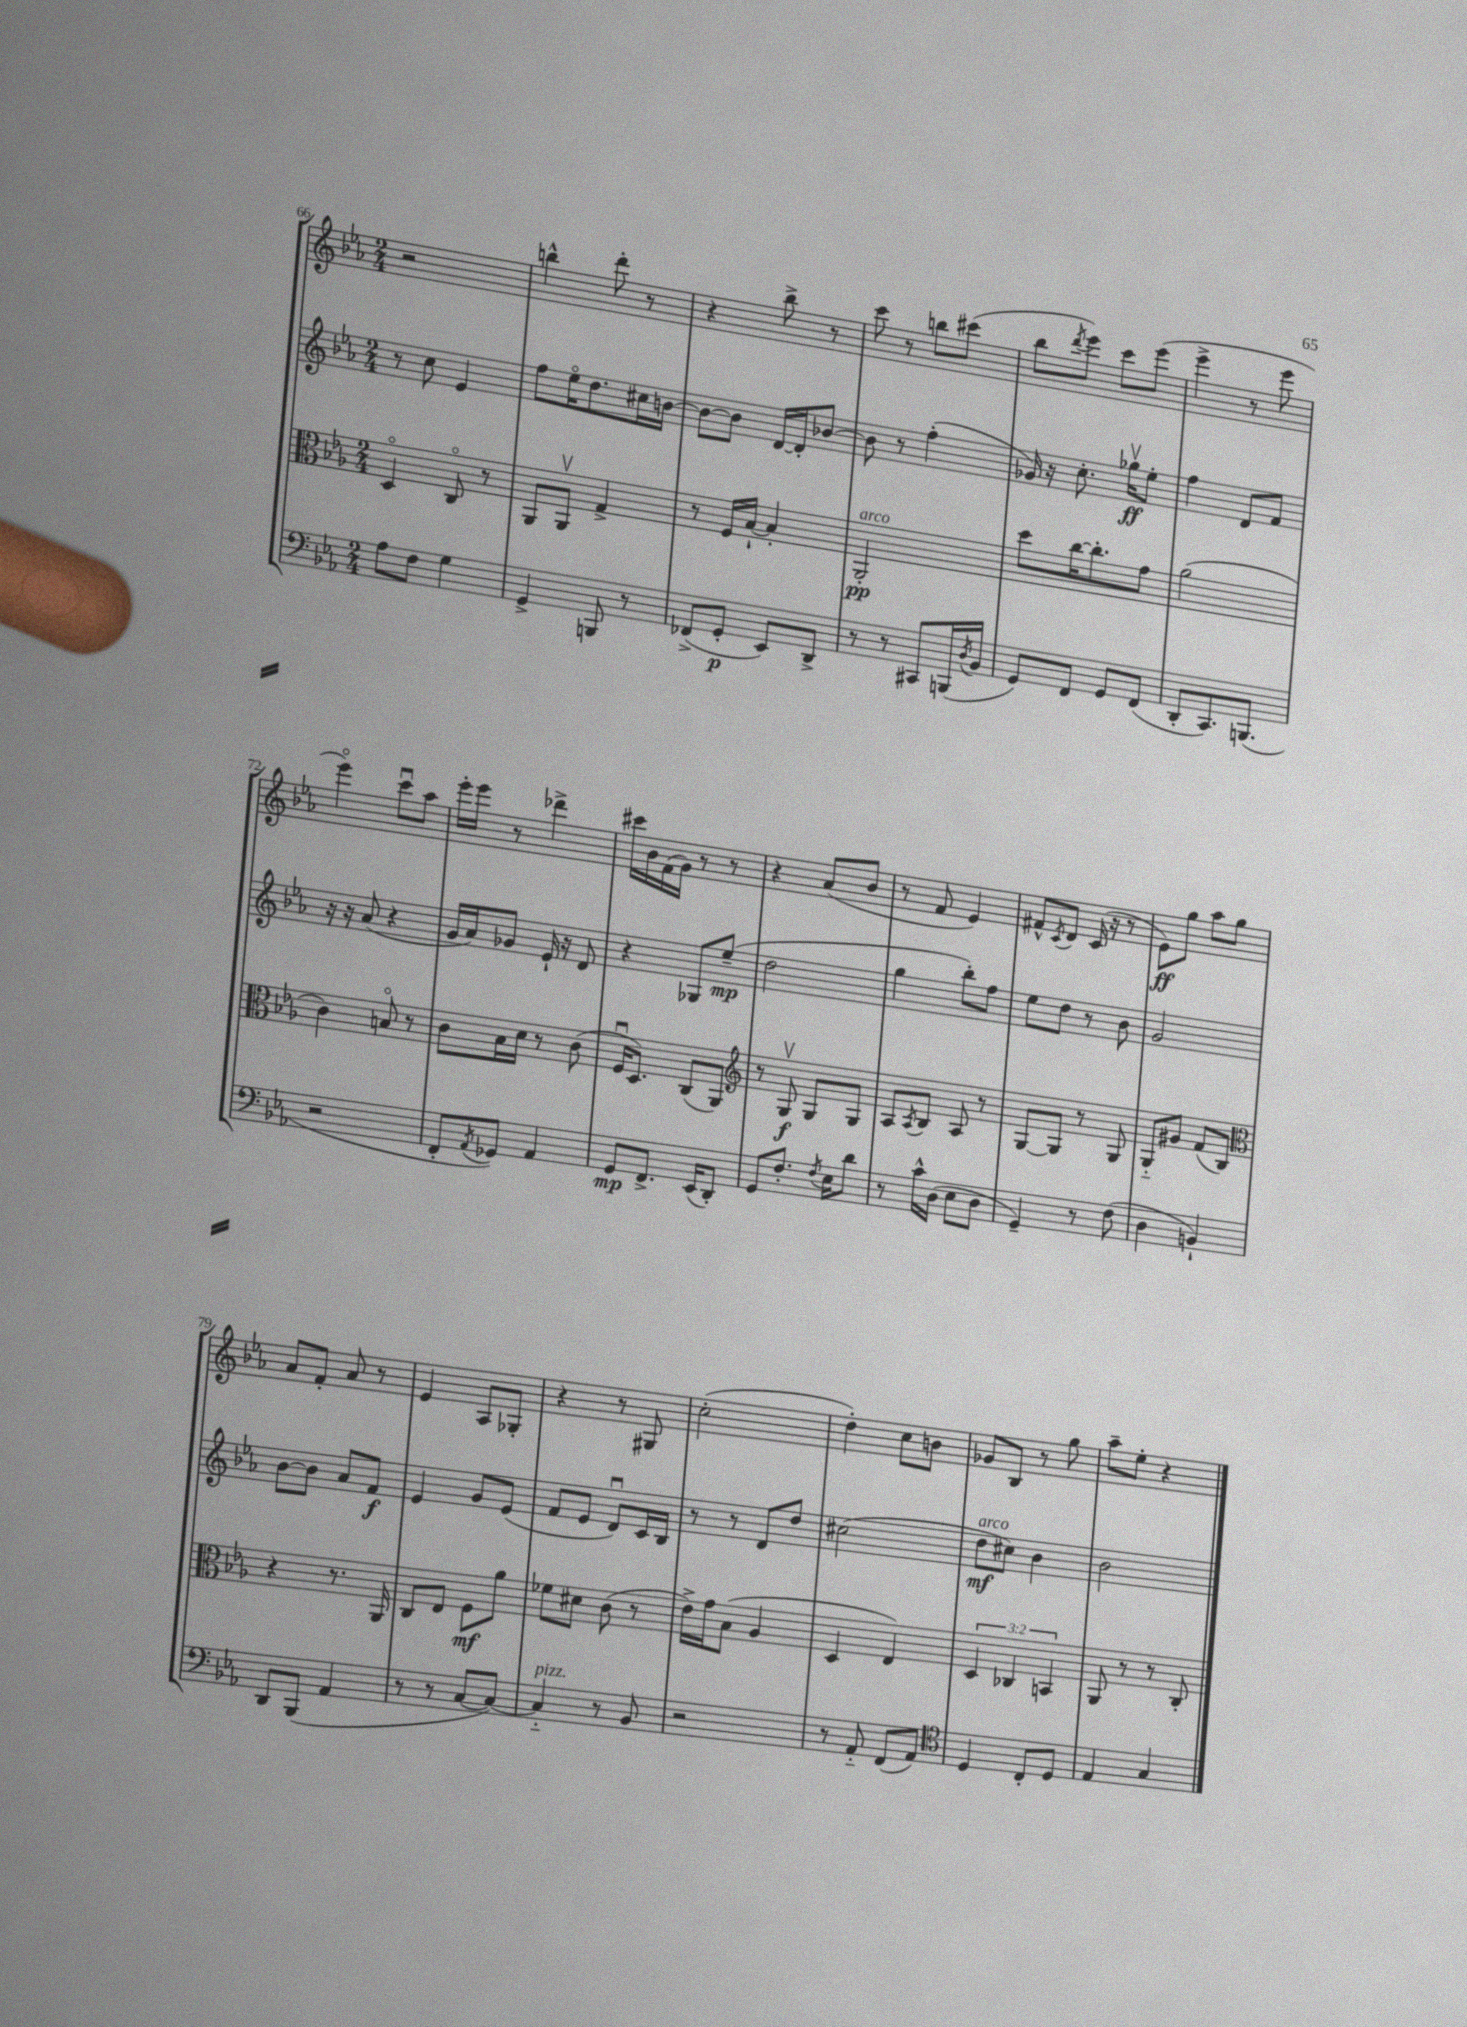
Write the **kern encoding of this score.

**kern	**kern	**kern	**kern
*staff4	*staff3	*staff2	*staff1
*clefF4	*clefC3	*clefG2	*clefG2
*k[b-e-a-]	*k[b-e-a-]	*k[b-e-a-]	*k[b-e-a-]
*M2/4	*M2/4	*M2/4	*M2/4
8A-	4Do	8r	2r
8F	.	8cc	.
4G	8Co	4e-	.
.	8r	.	.
=	=	=	=
4GG^	8AA-	8ff	4bb^^
.	8AA-v	16ee-o	.
.	.	8.dd	.
8BBB	4G^	.	8ddd'
8r	.	16cc#	8r
.	.	[16b	.
=	=	=	=
(8FF-^	8r	8b_	4r
8GG'	16F	8b]	.
.	[16B-`	.	.
8EE-)	4B-']	[16d	8bb-^
.	.	16d']	.
8DD^	.	[8b-	8r
=	=	=	=
8r	2AA-'	8b-]	8ccc
8r	.	8r	8r
8CC#	.	(4ff'	8bb
(16BBB	.	.	(8ccc#
8qD	.	.	.
16BB-	.	.	.
=	=	=	=
8GG)	8dd	16g-)	8bb-
.	.	16r	.
.	.	.	8qddd
8FF	[16cc	8.cc'	8eee-)
.	8.cc']	.	.
8GG	.	.	8ccc
.	.	16gg-v	.
(8FF	8g	8ee-'	(8eee-
=	=	=	=
8DD'	(2a-	4ff	4eee-^
8.CC)	.	.	.
.	.	8d	8r
(8.BBB	.	.	.
.	.	8f	8eee-
=	=	=	=
2r	4c)	16r	4eee-o)
.	.	16r	.
.	.	(8a-	.
.	8Bo	4r	8cccu
.	8r	.	8aa-
=	=	=	=
8FF'	8c	16g	16eee-'
.	.	16a-)	16eee-
8qAA-	.	.	.
8GG-)	16B-	8g-	8r
.	16d	.	.
4AA-	8r	16e-`	4ddd-^
.	.	16r	.
.	(8c	8d	.
=	=	=	=
8GG	16Fu	4r	16ccc#
.	8.D)	.	16b-
8.FF^	.	.	(16f
.	.	.	16g)
.	(8C	8G-	8r
(16EE-	.	.	.
8DD')	8AA-)	(8ee-~	8r
=	=	=	=
*	*clefG2	*	*
8GG	8r	2dd	4r
8.F'	8Gv	.	.
.	8G	.	(8a-
8qF	.	.	.
16E-	.	.	.
8d	8G	.	8b-
=	=	=	=
8r	8A-	4gg	8r
.	8qA-	.	.
16c^^	8B-	.	8f
(16D	.	.	.
8E-	8A-	8bb-')	4e-)
8D	8r	8ff	.
=	=	=	=
4GG~)	[8G	8ee-	8f#^^
.	.	.	8qc
.	8G]	8dd	8d
8r	8r	8r	(16c
.	.	.	16r
(8F	8G	8b-	8r
=	=	=	=
4D	8G'~	2g	8e-)
.	8g#	.	8gg
4BB`)	(8f	.	8aa-
.	8B-)	.	8gg
=	=	=	=
*	*clefC3	*	*
8DD	4r	[8b-	8a-
(8BBB-	.	8b-]	8f'
4AA-	8.r	8a-	8a-
.	.	8f	8r
.	16AA-	.	.
=	=	=	=
8r	8C	4e-	4e-
8r	8E-	.	.
[8C	8F	8g	8A-
8C_)	8a-	(8e-	8G-'
=	=	=	=
4C'~]	8f-	8f	4r
.	8d#	8e-	.
8r	(8c	8du)	8r
8BB-	8r	16c	8G#
.	.	16B-	.
=	=	=	=
2r	16e-^)	8r	(2cc'
.	16g	.	.
.	(8B-	8r	.
.	4A-	8d	.
.	.	8dd	.
=	=	=	=
8r	4D	(2cc#	4dd')
8AA-'~	.	.	.
(8FF	4E-)	.	8cc
8AA-)	.	.	8b
=	=	=	=
*clefC4	*	*	*
4D	6D	8dd	8g-
.	.	8cc#)	8B-
.	6C-	.	.
8C'	.	4b-	8r
.	6BB	.	.
8D	.	.	8gg
=	=	=	=
4E-	8AA-	2b-	8aa-~
.	8r	.	8ee-'
4G	8r	.	4r
.	8C'	.	.
==	==	==	==
*-	*-	*-	*-
